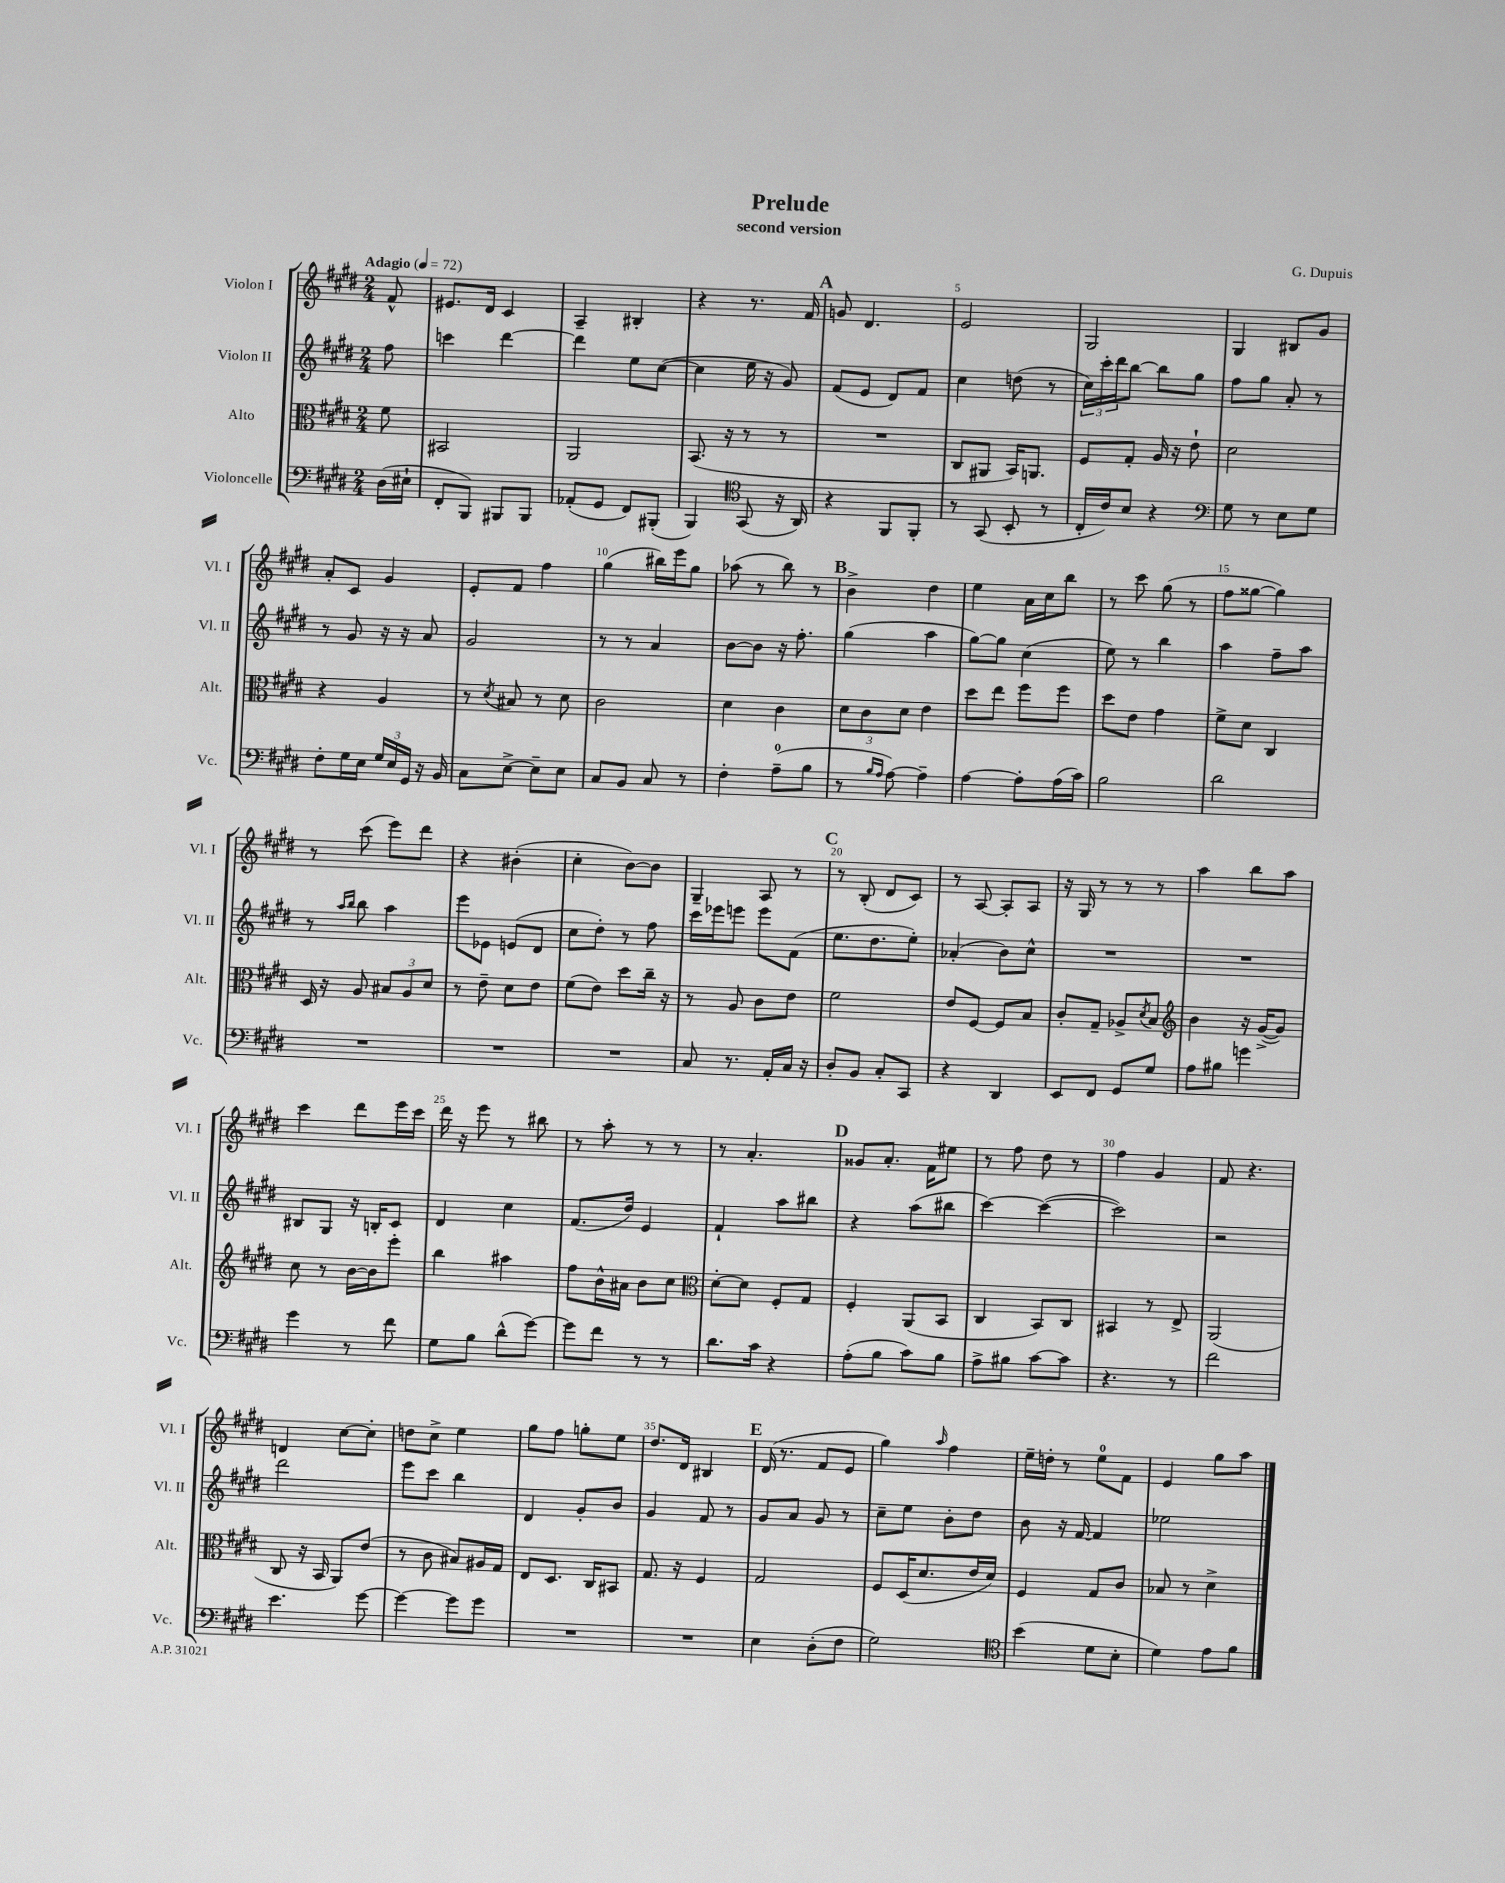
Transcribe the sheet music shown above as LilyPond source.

\header { title = "Prelude" composer = "G. Dupuis" subtitle = "second version" }
<<
\new StaffGroup <<
\new Staff = "s0" \with { instrumentName = "Violon I" shortInstrumentName = "Vl. I" } {
    \clef treble \key e \major \numericTimeSignature \time 2/4 \partial 8 \tempo "Adagio" 4 = 72
    fis'8-^ |
    eis'8. dis'16 cis'4 |
    a4-- bis4-. |
    r4 r8. fis'16 |
    \mark \markup { \bold "A" } g'8 dis'4. |
    e'2 |
    gis2 |
    gis4 bis8 gis'8 |
    a'8-. cis'8 gis'4 |
    e'8-. fis'8 fis''4 |
    gis''4( bis''16) e'''16 gis''8 |
    aes''8( r8 b''8) r8 |
    \mark \markup { \bold "B" } b'4-> dis''4 |
    e''4 a'16 cis''16 b''8 |
    r8 cis'''8 gis''8( r8 |
    fis''8 gisis''8~ gisis''4) |
    r8 cis'''8( e'''8) dis'''8 |
    r4 bis'4-.( |
    cis''4-. b'8~) b'8 |
    gis4-- a8 r8 |
    \mark \markup { \bold "C" } r8 b8-.( dis'8 cis'8) |
    r8 a8~ a8-. a8 |
    r16 gis16 r8 r8 r8 |
    a''4 b''8 a''8 |
    cis'''4 dis'''8 e'''16 cis'''16 |
    dis'''16 r16 e'''8 r8 bis''8 |
    r8 a''8-. r8 r8 |
    r8 a'4.-. |
    \mark \markup { \bold "D" } gisis'8 a'8.-. fis'16 eis''8 |
    r8 fis''8 dis''8 r8 |
    fis''4 gis'4 |
    fis'8 r4. |
    d'4 cis''8~ cis''8-. |
    d''8 cis''8-> e''4 |
    gis''8 fis''8 g''8-. e''8 |
    dis''8. dis'16 bis4 |
    \mark \markup { \bold "E" } dis'16( r8. fis'8 e'8 |
    gis''4) \grace { a''16 } fis''4 |
    e''16-- d''16-. r8 e''8-0 fis'8 |
    e'4 gis''8 a''8 \bar "|." |
}
\new Staff = "s1" \with { instrumentName = "Violon II" shortInstrumentName = "Vl. II" } {
    \clef treble \key e \major \numericTimeSignature \time 2/4 \partial 8
    fis''8 |
    c'''4 dis'''4~ |
    dis'''4 e''8 cis''8~( |
    cis''4 e''16 r16 gis'8) |
    \mark \markup { \bold "A" } fis'8( e'8 dis'8) fis'8 |
    cis''4 d''8( r8 |
    \tuplet 3/2 { cis''16) cis'''16-. dis'''16 } b''8~ b''8 gis''8 |
    fis''8 gis''8 a'8-. r8 |
    r8 gis'8 r16 r16 a'8 |
    gis'2 |
    r8 r8 a'4 |
    b'8~ b'8 r16 fis''8.-. |
    \mark \markup { \bold "B" } gis''4( a''4 |
    gis''8~) gis''8 cis''4( |
    e''8) r8 b''4 |
    a''4 fis''8-- a''8 |
    r8 \grace { a''16 b''16 } b''8 a''4 |
    e'''8 ees'8 e'8( dis'8 |
    cis''8 dis''8-.) r8 fis''8 |
    cis'''16 ees'''16 e'''8 e'''8 fis'8( |
    \mark \markup { \bold "C" } e''8. dis''8. e''8-.) |
    aes'4-.( b'8) cis''8-^ |
    R2 |
    R2 |
    bis8 gis8 r16 b16-. cis'8 |
    dis'4 cis''4 |
    fis'8.( dis''16) e'4 |
    fis'4-! a''8 bis''8 |
    \mark \markup { \bold "D" } r4 a''8( bis''8 |
    cis'''4~) cis'''4~( |
    cis'''2) |
    r2 |
    dis'''2 |
    e'''8 cis'''8 b''4 |
    dis'4 gis'8-. b'8 |
    gis'4 fis'8 r8 |
    \mark \markup { \bold "E" } gis'8 a'8 gis'8 r8 |
    cis''8-- e''8 b'8-. dis''8 |
    b'8 r16 fis'16~ fis'4 |
    ees''2 \bar "|." |
}
\new Staff = "s2" \with { instrumentName = "Alto" shortInstrumentName = "Alt." } {
    \clef alto \key e \major \numericTimeSignature \time 2/4 \partial 8
    fis'8 |
    bis,2 |
    a,2 |
    b,8.( r16 r8 r8 |
    \mark \markup { \bold "A" } R2 |
    cis8 ais,8 b,16) a,8. |
    fis8 gis8-. a16 r16 e'8-! |
    dis'2 |
    r4 a4 |
    r8 \acciaccatura { dis'8 } bis8 r8 dis'8 |
    cis'2 |
    dis'4 cis'4 |
    \mark \markup { \bold "B" } \tuplet 3/2 { dis'8 cis'8 dis'8 } e'4 |
    dis''8 e''8 fis''8 fis''8 |
    dis''8 e'8 gis'4 |
    fis'8-> dis'8 cis4 |
    dis16 r16 a8 \tuplet 3/2 { bis8 a8 dis'8 } |
    r8 e'8-- dis'8 e'8 |
    fis'8( e'8) dis''8 cis''16-- r16 |
    r8 a8 cis'8 e'8 |
    \mark \markup { \bold "C" } fis'2 |
    e'8 fis8~ fis8 b8 |
    cis'8-. gis8-- aes8-> \acciaccatura { dis'8 } b8 |
    \clef treble b'4 r16 gis'16~->( gis'8) |
    cis''8 r8 b'16~ b'16 e'''8-. |
    b''4 ais''4 |
    fis''8 b'16-^ ais'16 b'8 cis''8 |
    \clef alto dis'8~-. dis'8 fis8-. gis8 |
    \mark \markup { \bold "D" } fis4-. a,8( b,8 |
    cis4 b,8) cis8 |
    bis,4 r8 e8-> |
    a,2( |
    cis8 r16 b,16 a,8) e'8( |
    r8 cis'8 bis8) ais16 gis16 |
    e8 dis8. cis16 bis,8 |
    gis8. r16 fis4 |
    \mark \markup { \bold "E" } gis2 |
    fis8 dis16( dis'8. e'16 dis'16) |
    fis4 gis8 cis'8 |
    bes8 r8 dis'4-> \bar "|." |
}
\new Staff = "s3" \with { instrumentName = "Violoncelle" shortInstrumentName = "Vc." } {
    \clef bass \key e \major \numericTimeSignature \time 2/4 \partial 8
    dis16( eis16-! |
    fis,8-. b,,8) bis,,8 bis,,8 |
    aes,8-.( gis,8 fis,8) bis,,8-.( |
    b,,4) \clef tenor gis,8( r16 a,16) |
    \mark \markup { \bold "A" } r4 fis,8 fis,8-. |
    r8 gis,8( b,8-. r8 |
    cis16-. cis'16) b8 r4 |
    \clef bass gis8 r8 e8 gis8 |
    fis8-. gis16 e16 \tuplet 3/2 { gis16 e16 gis,16 } r16 b,16 |
    cis8 e8~-> e8-- e8 |
    cis8 b,8 cis8 r8 |
    fis4-. a8-0--( b8 |
    \mark \markup { \bold "B" } r8 \grace { b16 a16 } a8~) a4-- |
    a4~ a8-. a16( cis'16) |
    b2 |
    dis'2 |
    R2 |
    R2 |
    R2 |
    cis8 r8. a,16-. cis16 r16 |
    \mark \markup { \bold "C" } dis8-. b,8 cis8-. cis,8 |
    r4 dis,4 |
    e,8 fis,8 gis,8 gis8 |
    a8 bis8 g'4 |
    gis'4 r8 fis'8 |
    gis8 b8 dis'8-^( gis'8~) |
    gis'8 fis'8 r8 r8 |
    dis'8. cis'16 r4 |
    \mark \markup { \bold "D" } a8-.( b8 cis'8) b8 |
    a8-> bis8 cis'8~ cis'8 |
    r4. r8 |
    fis'2 |
    e'4. gis'8~ |
    gis'4~ gis'8 gis'8 |
    R2 |
    R2 |
    \mark \markup { \bold "E" } e4 dis8-.( fis8 |
    gis2) |
    \clef tenor b'4( dis'8 b8-. |
    dis'4) e'8 fis'8 \bar "|." |
}
>>
>>
\layout { \context { \Score \override BarNumber.break-visibility = ##(#f #t #t) barNumberVisibility = #(every-nth-bar-number-visible 5) } }
